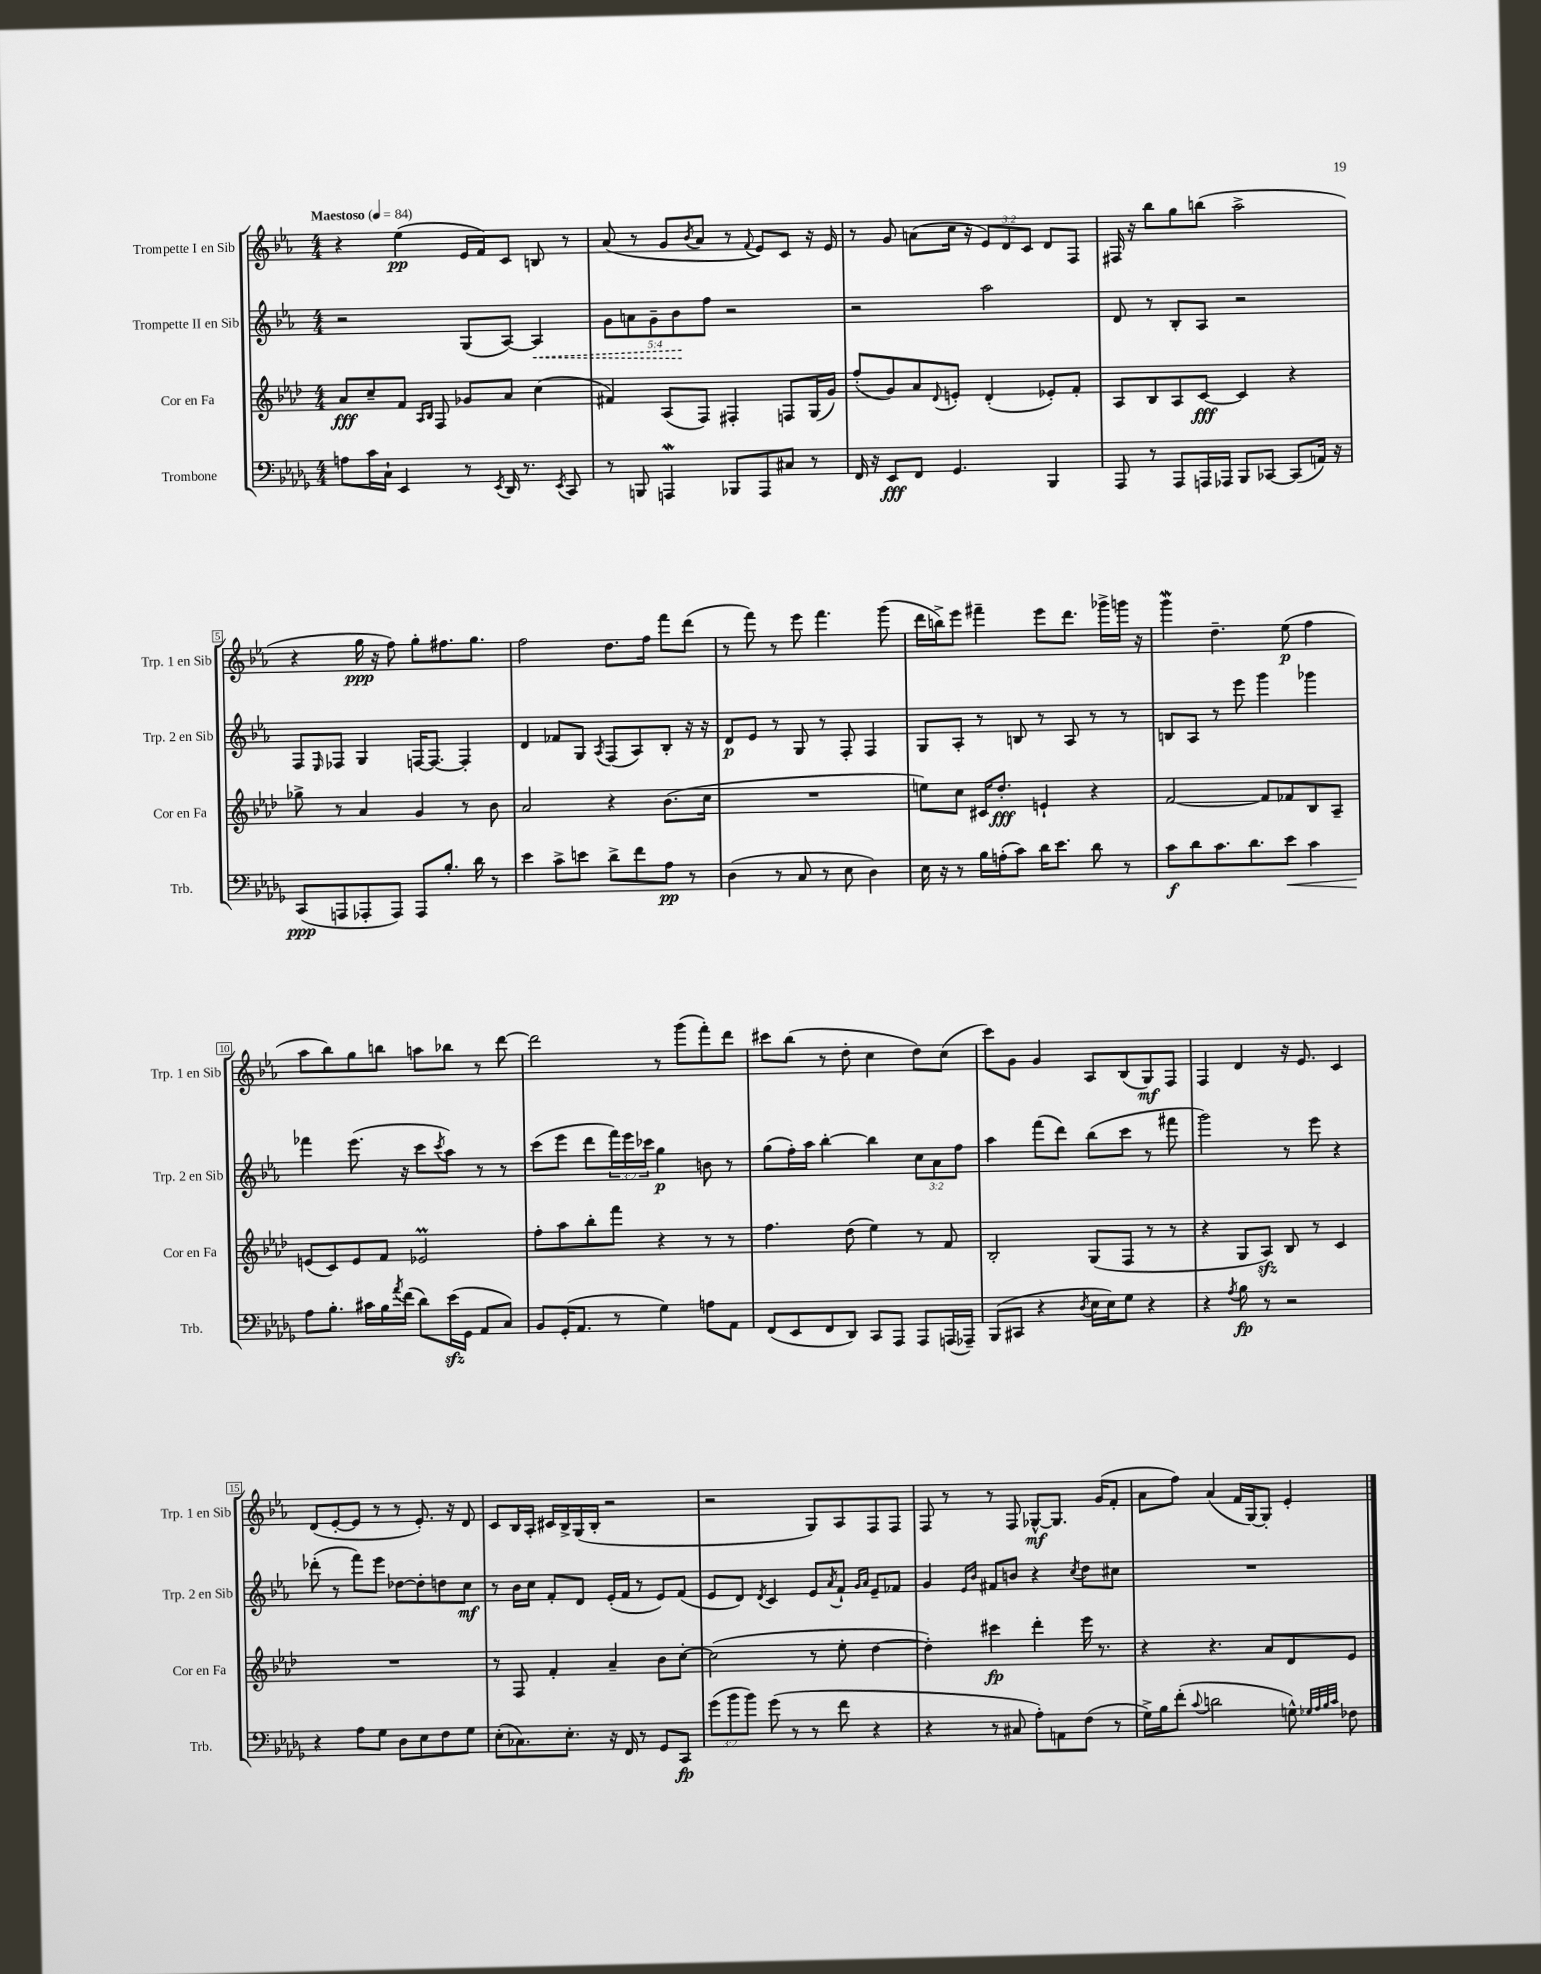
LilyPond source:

<<
\new StaffGroup <<
\new Staff = "s0" \with { instrumentName = "Trompette I en Sib" shortInstrumentName = "Trp. 1 en Sib" } {
    \clef treble \key ees \major \numericTimeSignature \time 4/4 \override Staff.TupletNumber.text = #tuplet-number::calc-fraction-text \tempo "Maestoso" 4 = 84
    r4 ees''4\pp( ees'16 f'16) c'8 b8 r8 |
    aes'8( r8 g'8 \acciaccatura { bes'8 } aes'8 r8 \appoggiatura { f'8 } ees'8) c'8 r16 ees'16 |
    r8 g'8 a'8( c''16 r16 \tuplet 3/2 { ees'8) d'8 c'8 } d'8 f8 |
    fis16 r16 bes''8 g''8 b''8( aes''2-> |
    r4 g''16\ppp r16 f''8) g''8-. fis''8. g''8. |
    f''2 d''8. f''16 f'''8 d'''8( |
    r8 f'''8) r8 ees'''8 f'''4. g'''8( |
    d'''16 b''16->) ees'''8 fis'''4-- ees'''8 d'''8. ges'''16-> g'''16 r16 |
    g'''4\mordent d''4.-- ees''8\p( f''4 |
    aes''8 bes''8) g''8 b''8 a''8 bes''8 r8 d'''8~ |
    d'''2 r8 g'''8( f'''8-.) d'''8 |
    cis'''8 bes''8( r8 d''8-. c''4 d''8) c''8( |
    c'''8) g'8 g'4 aes8 bes8( g8\mf) f8 |
    f4 d'4 r16 ees'8. c'4 |
    d'8( ees'8~-. ees'8 r8 r8 ees'8.-.) r16 d'8 |
    c'8 bes16 aes16-. cis'16 bes16-> g16( bes16-. r2 |
    r2 g8) aes8 f8 f8 |
    f8 r8 r8 f8 ges8~-^\mf ges8. g'16( f'8-. |
    aes'8 f''8) aes'4( f'16 g16~) g8-. ees'4-. \bar "|." |
}
\new Staff = "s1" \with { instrumentName = "Trompette II en Sib" shortInstrumentName = "Trp. 2 en Sib" } {
    \clef treble \key ees \major \numericTimeSignature \time 4/4 \override Staff.TupletNumber.text = #tuplet-number::calc-fraction-text
    r2 g8( aes8~) \once \override Hairpin.style = #'dashed-line aes4\< |
    \tuplet 5/4 { g'8 a'8 g'8-- bes'8\! f''8 } r2 |
    r2 aes''2 |
    d'8 r8 bes8-. aes8 r2 |
    f8 \grace { ees16 } fes8 g4 f16~ f8.~ f4-. |
    d'4 fes'8 g8 \acciaccatura { aes8 } f8( aes8) bes8-. r16 r16 |
    d'8\p ees'8 r8 g8 r8 f8-. f4 |
    g8 aes8-. r8 b8 r8 aes8 r8 r8 |
    b8 aes8 r8 ees'''8 g'''4 ges'''4 |
    fes'''4 ees'''8.( r16 c'''8 \acciaccatura { c'''8 } aes''8) r8 r8 |
    c'''8( ees'''8 d'''8 \tuplet 3/2 { f'''16) ees'''16 ces'''16 } g''4\p b'8 r8 |
    g''8( f''16-.) aes''16 bes''4~-. bes''4 \tuplet 3/2 { c''8 aes'8 f''8 } |
    aes''4 f'''8( d'''8) bes''8( c'''8 r8 fis'''8 |
    g'''2) r8 ees'''8 r4 |
    des'''8-.( r8 f'''8) ees'''8 des''8~ des''8-. d''8 c''8\mf |
    r8 bes'16 c''16 f'8-. d'8 ees'16-.( f'16 r8 ees'8) f'8( |
    ees'8 d'8) \acciaccatura { d'8 } c'4 ees'8 \acciaccatura { aes'8 } f'8-! \grace { g'16 aes'16 } ees'8-- fes'8 |
    g'4 \grace { ees'16 bes'16 } fis'8 b'8 r4 \acciaccatura { c''8 } d''8 cis''8 |
    R1 \bar "|." |
}
\new Staff = "s2" \with { instrumentName = "Cor en Fa" shortInstrumentName = "Cor en Fa" } {
    \clef treble \key aes \major \numericTimeSignature \time 4/4
    aes'8\fff c''8-- f'8 \grace { aes16 bes16 } f8 ges'8 aes'8 c''4( |
    fis'4) aes8( f8) fis4-. f8 g16( g'16) |
    f''8-.( g'8) aes'8 \appoggiatura { des'8 } e'8-. des'4-.( ees'8-.) f'8-. |
    aes8 bes8 aes8 c'8~\fff c'4 r4 |
    ges''8-> r8 aes'4 g'4 r8 bes'8 |
    aes'2 r4 bes'8.( c''16 |
    R1 |
    e''8) c''8 cis'16 des''8.-.\fff e'4-! r4 |
    f'2~ f'8 fes'8 bes8 aes8-- |
    e'8( c'8) e'8 f'8 ees'2\prall |
    f''8-. aes''8 bes''8-. f'''8 r4 r8 r8 |
    f''4. des''8( ees''4) r8 f'8 |
    bes2-. g8( f8 r8 r8 |
    r4 g8 aes8\sfz) bes8 r8 c'4 |
    R1 |
    r8 f8 f'4-. aes'4-- bes'8 c''8~-. |
    c''2( r8 ees''8-. des''4~ |
    des''4-.) cis'''4\fp des'''4-. ees'''16 r8. |
    r4 r4. aes'8 des'8 ees'8 \bar "|." |
}
\new Staff = "s3" \with { instrumentName = "Trombone" shortInstrumentName = "Trb." } {
    \clef bass \key des \major \numericTimeSignature \time 4/4 \override Staff.TupletNumber.text = #tuplet-number::calc-fraction-text
    a8 c'16 c16-! ees,4 r8 \acciaccatura { ees,8 } des,16 r8. \acciaccatura { ees,8 } c,8 |
    r8 b,,8 a,,4\mordent bes,,8 a,,8 cis8 r8 |
    f,16 r16 ees,8\fff f,8 ges,4. bes,,4 |
    aes,,8 r8 aes,,8 a,,16 aes,,16 bes,,8 ces,8~ ces,8( a,16) r16 |
    c,8\ppp( a,,8 aes,,8-. aes,,8) aes,,8 bes8.-. des'16 r8 |
    ees'4 c'8-> e'8 des'8-> f'8 aes8\pp r8 |
    des4( r8 c8 r8 ees8 des4) |
    ees16 r16 r8 bes16 a16-.( c'8) des'16 ees'8. des'8 r8 |
    c'8\f des'8 c'8. des'8. ees'8\< c'4 |
    aes8\! bes8.-. cis'16 bes16 \acciaccatura { aes'8 } f'16( des'8) ees'16\sfz( ges,16 aes,8 c8) |
    bes,8 ges,16-.( aes,8. r8 ges4) a8 aes,8 |
    f,8( ees,8 f,8 des,8) c,8 aes,,8 aes,,8 a,,16( aes,,16--) |
    bes,,8( cis,8 r4 \acciaccatura { des8 } ees16 ees16) ges8 r4 |
    r4 \acciaccatura { aes8 } bes8\fp r8 r2 |
    r4 aes8 ges8 des8 ees8 f8 ges8 |
    ees8-.( ces8.) ees8.-. r16 f,16 r8 ges,8 c,8\fp |
    \tuplet 3/2 { ges'8( bes'8 bes'8) } ges'8( r8 r8 f'8 r4 |
    r4 r8 cis8 aes8-.) a,8 f8( r8 |
    ges16->) bes16 f'8-.( \appoggiatura { c'8 } d'2 g8-^) \grace { ges32 aes32 bes32 c'32 } fes8 \bar "|." |
}
>>
>>
\layout { \context { \Score \override BarNumber.stencil = #(make-stencil-boxer 0.1 0.3 ly:text-interface::print) } }
